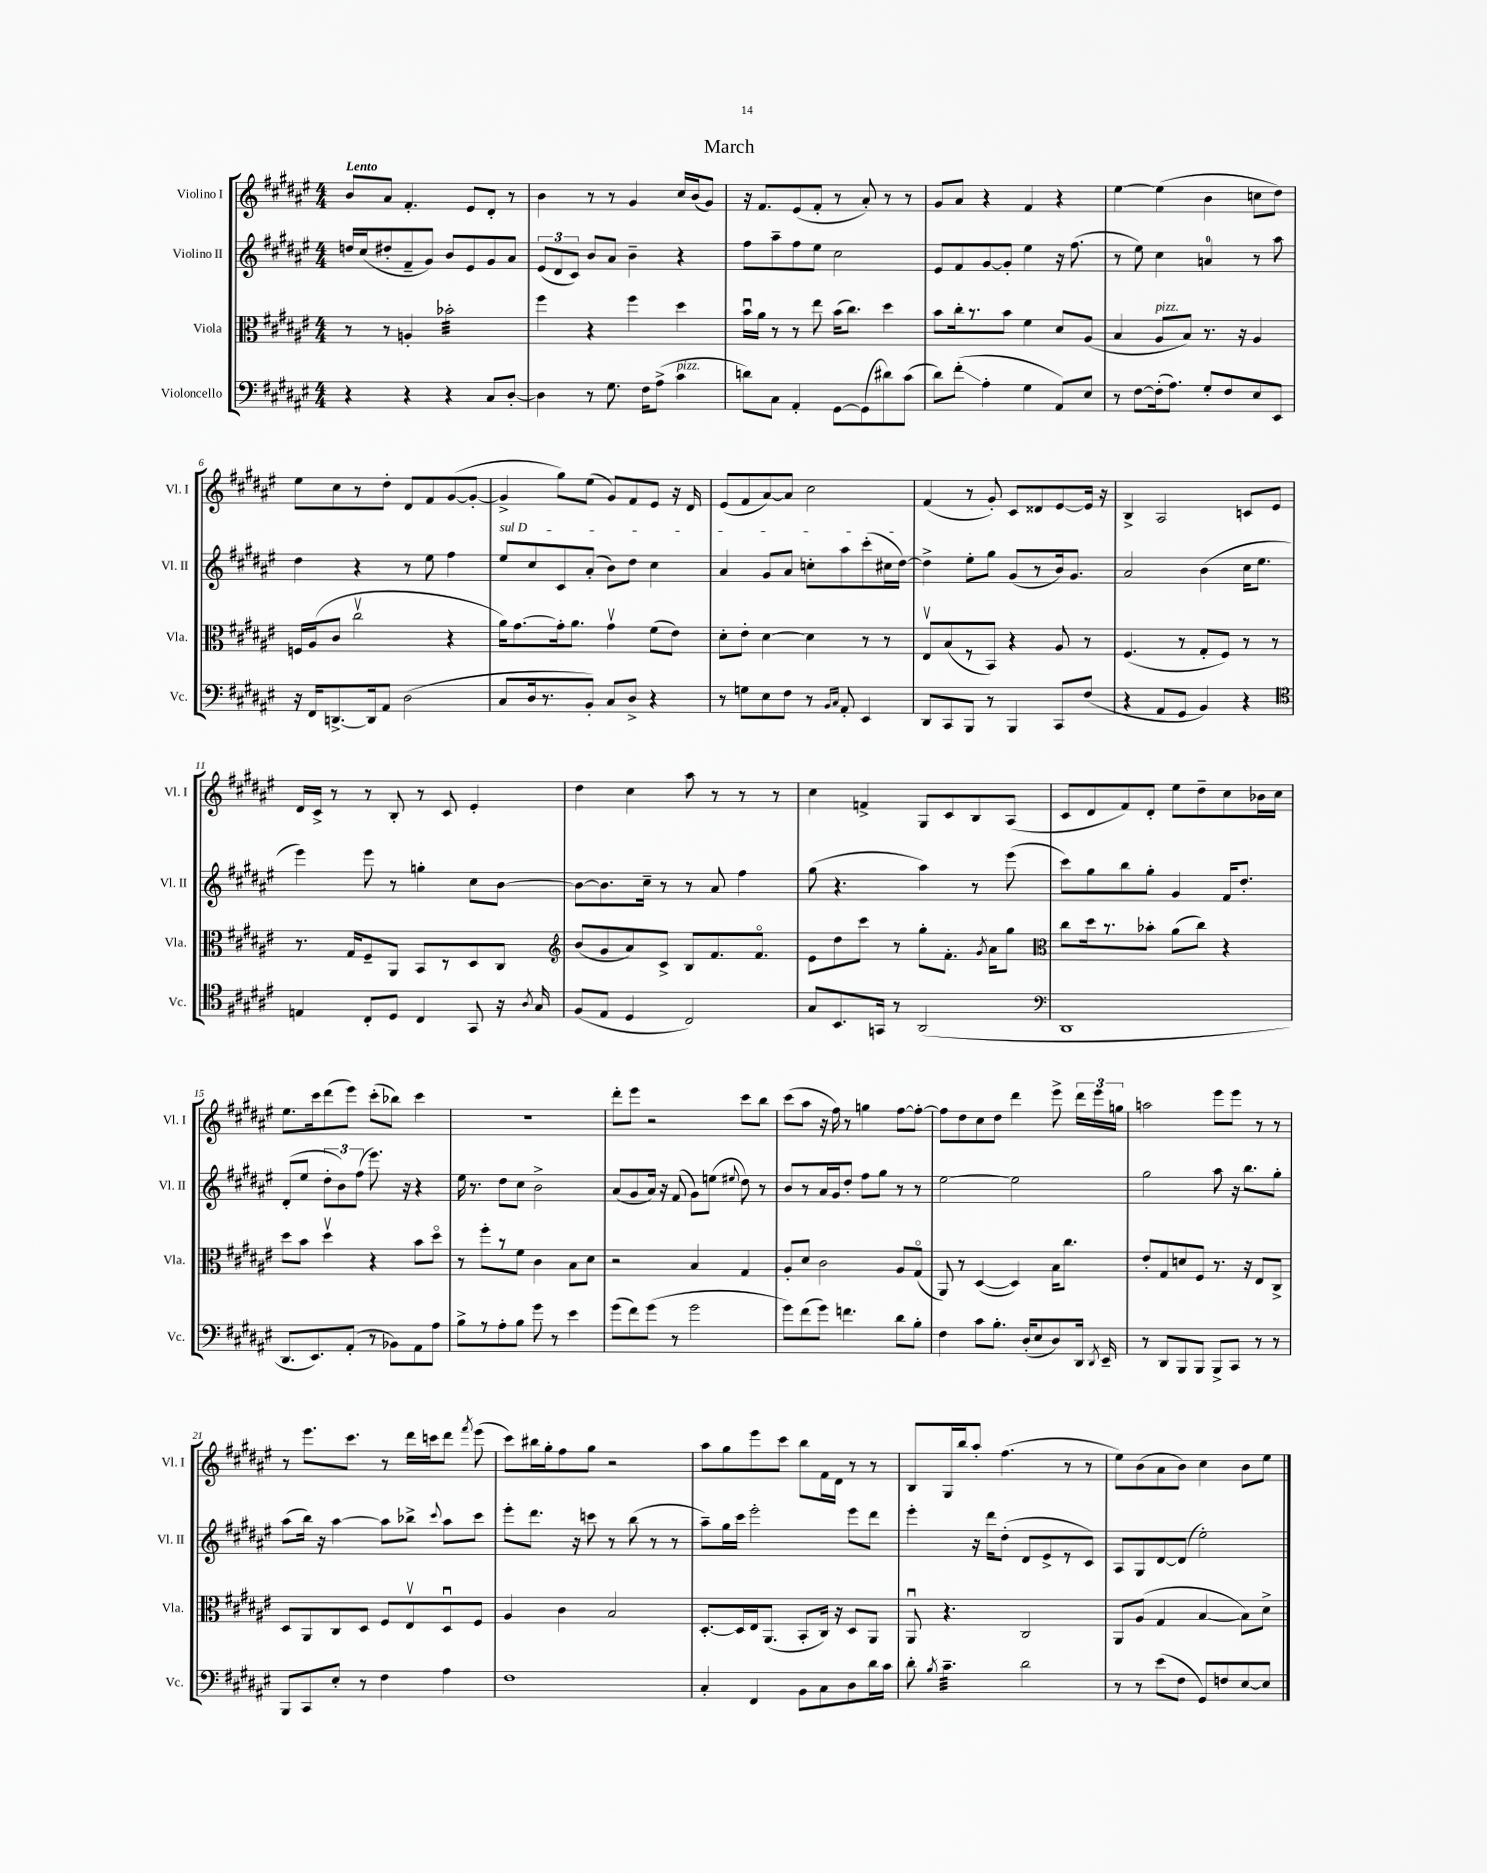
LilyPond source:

\header { title = "March" }
<<
\new StaffGroup <<
\new Staff = "s0" \with { instrumentName = "Violino I" shortInstrumentName = "Vl. I" } {
    \clef treble \key fis \major \numericTimeSignature \time 4/4 \tempo "Lento"
    \autoBeamOff b'8[ ais'8] fis'4.-. eis'8[ dis'8]-. r8 |
    b'4 r8 r8 gis'4 cis''16[ b'16( gis'8]) |
    r16 fis'8.[ eis'8( fis'8]-. r8 ais'8-.) r8 r8 |
    gis'8[ ais'8] r4 fis'4 r4 |
    eis''4~ eis''4( b'4 c''8[ dis''8]) |
    eis''8[ cis''8 r8 dis''8]-. dis'8[ fis'8 gis'8~( gis'8]~-. |
    gis'4-> gis''8[) eis''8]( gis'8[) fis'8 eis'8] r16 dis'16 |
    eis'8[( fis'8 ais'8~) ais'8] cis''2 |
    fis'4( r8 gis'8-.) cis'8[ disis'8 eis'8~ eis'16] r16 |
    b4-> ais2 c'8[ eis'8] |
    dis'16[ cis'16]-> r8 r8 b8-. r8 cis'8 eis'4-. |
    dis''4 cis''4 ais''8 r8 r8 r8 |
    cis''4 f'4-> gis8[ cis'8 b8 ais8]( |
    cis'8[ dis'8 fis'8) dis'8]-. eis''8[ dis''8-- cis''8 bes'16 cis''16] |
    eis''8.[ cis'''16 dis'''8( eis'''8]) cis'''8[-.( bes''8]) cis'''4 |
    R1 |
    dis'''8[-. eis'''8] r2 cis'''8[ b''8] |
    cis'''8[( ais''8] r16 fis''16) r8 g''4 fis''8[~ fis''8]~-. |
    fis''8[ dis''8 cis''8 dis''8] dis'''4 eis'''8-> \tuplet 3/2 { dis'''16[ eis'''16 g''16] } |
    a''2 eis'''8[ eis'''8] r8 r8 |
    r8 eis'''8.[ cis'''8.] r8 dis'''16[ c'''16 dis'''8] \acciaccatura { fis'''8 } eis'''8( |
    cis'''8[) bis''16 gis''16-. fis''8 gis''8] r2 |
    ais''8[ gis''8 eis'''8 cis'''8] b''8[ fis'16 dis'16] r8 r8 |
    b8[ gis16 b''16 ais''8]-. fis''4.( r8 r8 |
    eis''8[) b'8( ais'8 b'8]) cis''4 b'8[ eis''8] \bar "|." |
}
\new Staff = "s1" \with { instrumentName = "Violino II" shortInstrumentName = "Vl. II" } {
    \clef treble \key fis \major \numericTimeSignature \time 4/4
    \autoBeamOff d''16[ cis''16( dis''8-. fis'8-- gis'8]) b'8[ eis'8 gis'8 ais'8] |
    \tuplet 3/2 { eis'8[( dis'8 cis'8]) } b'8[ ais'8] b'4-- r4 |
    fis''8[ ais''8-- fis''8 eis''8] cis''2 |
    eis'8[ fis'8 gis'8~ gis'8]-. eis''4 r16 fis''8.( |
    r8 eis''8) cis''4 a'4-0 r8 ais''8 |
    dis''4 r4 r8 eis''8 fis''4 |
    \once \override TextSpanner.bound-details.left.text = \markup { \italic "sul D" } eis''8[\startTextSpan cis''8 cis'8 ais'8]-.( b'8[) dis''8] cis''4 |
    ais'4 gis'8[ ais'8] c''8[-. ais''8 cis'''8-.( cis''16 dis''16]~\stopTextSpan) |
    dis''4-> eis''8[-. gis''8] gis'8[( r8 b'16) gis'8.] |
    ais'2 b'4( cis''16[ eis''8.] |
    eis'''4) eis'''8 r8 g''4-. cis''8[ b'8]~ |
    b'8[~ b'8. cis''16]-- r8 r8 ais'8 fis''4 |
    gis''8( r4. ais''4) r8 eis'''8( |
    cis'''8[) gis''8 b''8 gis''8]-. gis'4 fis'16[ dis''8.]-. |
    dis'8[-.( eis''8] \tuplet 3/2 { dis''8[-. b'8) fis''8]( } eis'''8.) r16 r4 |
    eis''16 r8. dis''8[ cis''8] b'2-> |
    ais'8[( gis'8 ais'16]) r16 fis'8( gis'8[) e''8]( \appoggiatura { eis''8 } dis''8) r8 |
    b'8[ r8 ais'16 gis'16 dis''8]-. fis''8[ gis''8] r8 r8 |
    eis''2~ eis''2 |
    gis''2 ais''8 r16 b''8.[ gis''8]-. |
    ais''8[( b''16]) r16 ais''4~ ais''8[ bes''8]-> \appoggiatura { cis'''8 } ais''8[ cis'''8] |
    eis'''8[-. dis'''8.] r16 c'''8 r8 b''8( r8 r8 |
    ais''8[--) gis''16 cis'''16] eis'''2-. eis'''8[ dis'''8] |
    eis'''4-. r16 dis'''16[ dis''8]-.( dis'8[ eis'8-> r8 cis'8]) |
    ais8[ gis8 dis'8~ dis'8]( eis''2-.) \bar "|." |
}
\new Staff = "s2" \with { instrumentName = "Viola" shortInstrumentName = "Vla." } {
    \clef alto \key fis \major \numericTimeSignature \time 4/4
    \autoBeamOff r8 r8 a4-. bes'2:32-. |
    fis''4 r4 fis''4 dis''4 |
    b'16[\downbow ais'16] r8 r8 eis''8 b'16[( cis''8.]) dis''4 |
    b'8[ cis''16-. r8. b'8] fis'4 dis'8[ ais8]( |
    b4 ais8[^\markup { \italic "pizz." } b8]) r8. r16 ais4 |
    f16[ ais16( cis'8] cis''2\upbow r4 |
    ais'16[) gis'8.~ gis'16-. ais'8.] gis'4\upbow fis'8[( eis'8]) |
    dis'8[-. eis'8]-. dis'4~ dis'4 r8 r8 |
    eis8[\upbow b8( r8 b,8]) r4 ais8 r8 |
    fis4.( r8 gis8[-. fis8]) r8 r8 |
    r8. gis16[ fis8-- ais,8] b,8[ r8 dis8 cis8] |
    \clef treble b'8[( gis'8 ais'8) cis'8]-> b8[ fis'8. fis'8.]\flageolet |
    eis'8[ dis''8 cis'''8] r8 gis''8[-. fis'8.]-. \acciaccatura { gis'8 } ais'16[ gis''8] |
    \clef alto cis''8[ dis''16 r8. bes'8]-. ais'8[( cis''8]) r4 |
    dis''8[ b'8] dis''4\upbow r4 b'8[ dis''8]\flageolet |
    r8 fis''8[-. r8 fis'8] cis'4 b8[ dis'8] |
    r2 b4 gis4 |
    ais8[-. dis'8] cis'2 ais8[ gis8]\flageolet( |
    ais,8) r8 dis4~( dis4) b16[ cis''8.] |
    eis'8[-. gis8 d'8 fis8] r8. r16 eis8[ cis8]-> |
    dis8[ ais,8 cis8 dis8] fis8[ eis8\upbow dis8\downbow fis8] |
    ais4 cis'4 b2 |
    dis8.[~-. dis16 eis16 ais,8.]( b,8[-. cis16]) r16 dis8[ ais,8] |
    ais,8\downbow r4. cis2 |
    ais,8[ ais8]( gis4 b4~ b8[) dis'8]-> \bar "|." |
}
\new Staff = "s3" \with { instrumentName = "Violoncello" shortInstrumentName = "Vc." } {
    \clef bass \key fis \major \numericTimeSignature \time 4/4
    \autoBeamOff r4 r4 r4 cis8[ dis8]~-. |
    dis4 r8 gis8. fis16[ ais8]->( cis'4^\markup { \italic "pizz." } |
    d'8[) cis8] ais,4-. gis,8[~ gis,8( dis'8) cis'8]( |
    dis'8[) fis'8]-.\glissando( ais4-. gis4 ais,8[) eis8] |
    r8 fis8[~ fis16-.( ais8.]) gis8[-. fis8 eis8 eis,8] |
    r16 fis,16[ d,8.~-> d,16 ais,8] dis2( |
    cis8[ dis16 r8. b,8]-.) cis8[ dis8]-> r4 |
    r8 g8[ eis8 fis8] r8 \grace { b,16[ cis16] } ais,8-. eis,4 |
    dis,8[ cis,8 b,,8] r8 b,,4 cis,8[ fis8]( |
    r4 ais,8[ gis,8] b,4) r4 |
    \clef tenor e4 cis8[-. dis8] cis4 gis,8 r16 \acciaccatura { ais8 } gis16 |
    fis8[( eis8] dis4 cis2) |
    gis8[ b,8. g,16] r8 ais,2( |
    \clef bass dis,1 |
    dis,8.[ eis,8.) ais,8]-.( r8 bes,8[) ais,8 ais8] |
    b8[-> r8 ais8-. b8] gis'8 r8 eis'4 |
    gis'8[( fis'8) gis'8]( r8 gis'2 |
    gis'8[) fis'8( gis'8]) f'4. dis'8[ b8]-. |
    fis4 cis'8[ b8.]-. dis16[-.( eis8 dis8) dis,16] \acciaccatura { dis,8 } eis,16-- |
    r8 dis,8[ b,,8 b,,8] b,,8[-> cis,8] r8 r8 |
    b,,8[ cis,8 eis8]-. r8 fis4 ais4 |
    fis1 |
    cis4-. fis,4 b,8[ cis8 dis8 dis'16 cis'16] |
    dis'8-. \acciaccatura { b8 } cis'4.:32-- dis'2 |
    r8 r8 eis'8[( fis8] gis,8[) f8 eis8~ eis8] \bar "|." |
}
>>
>>
